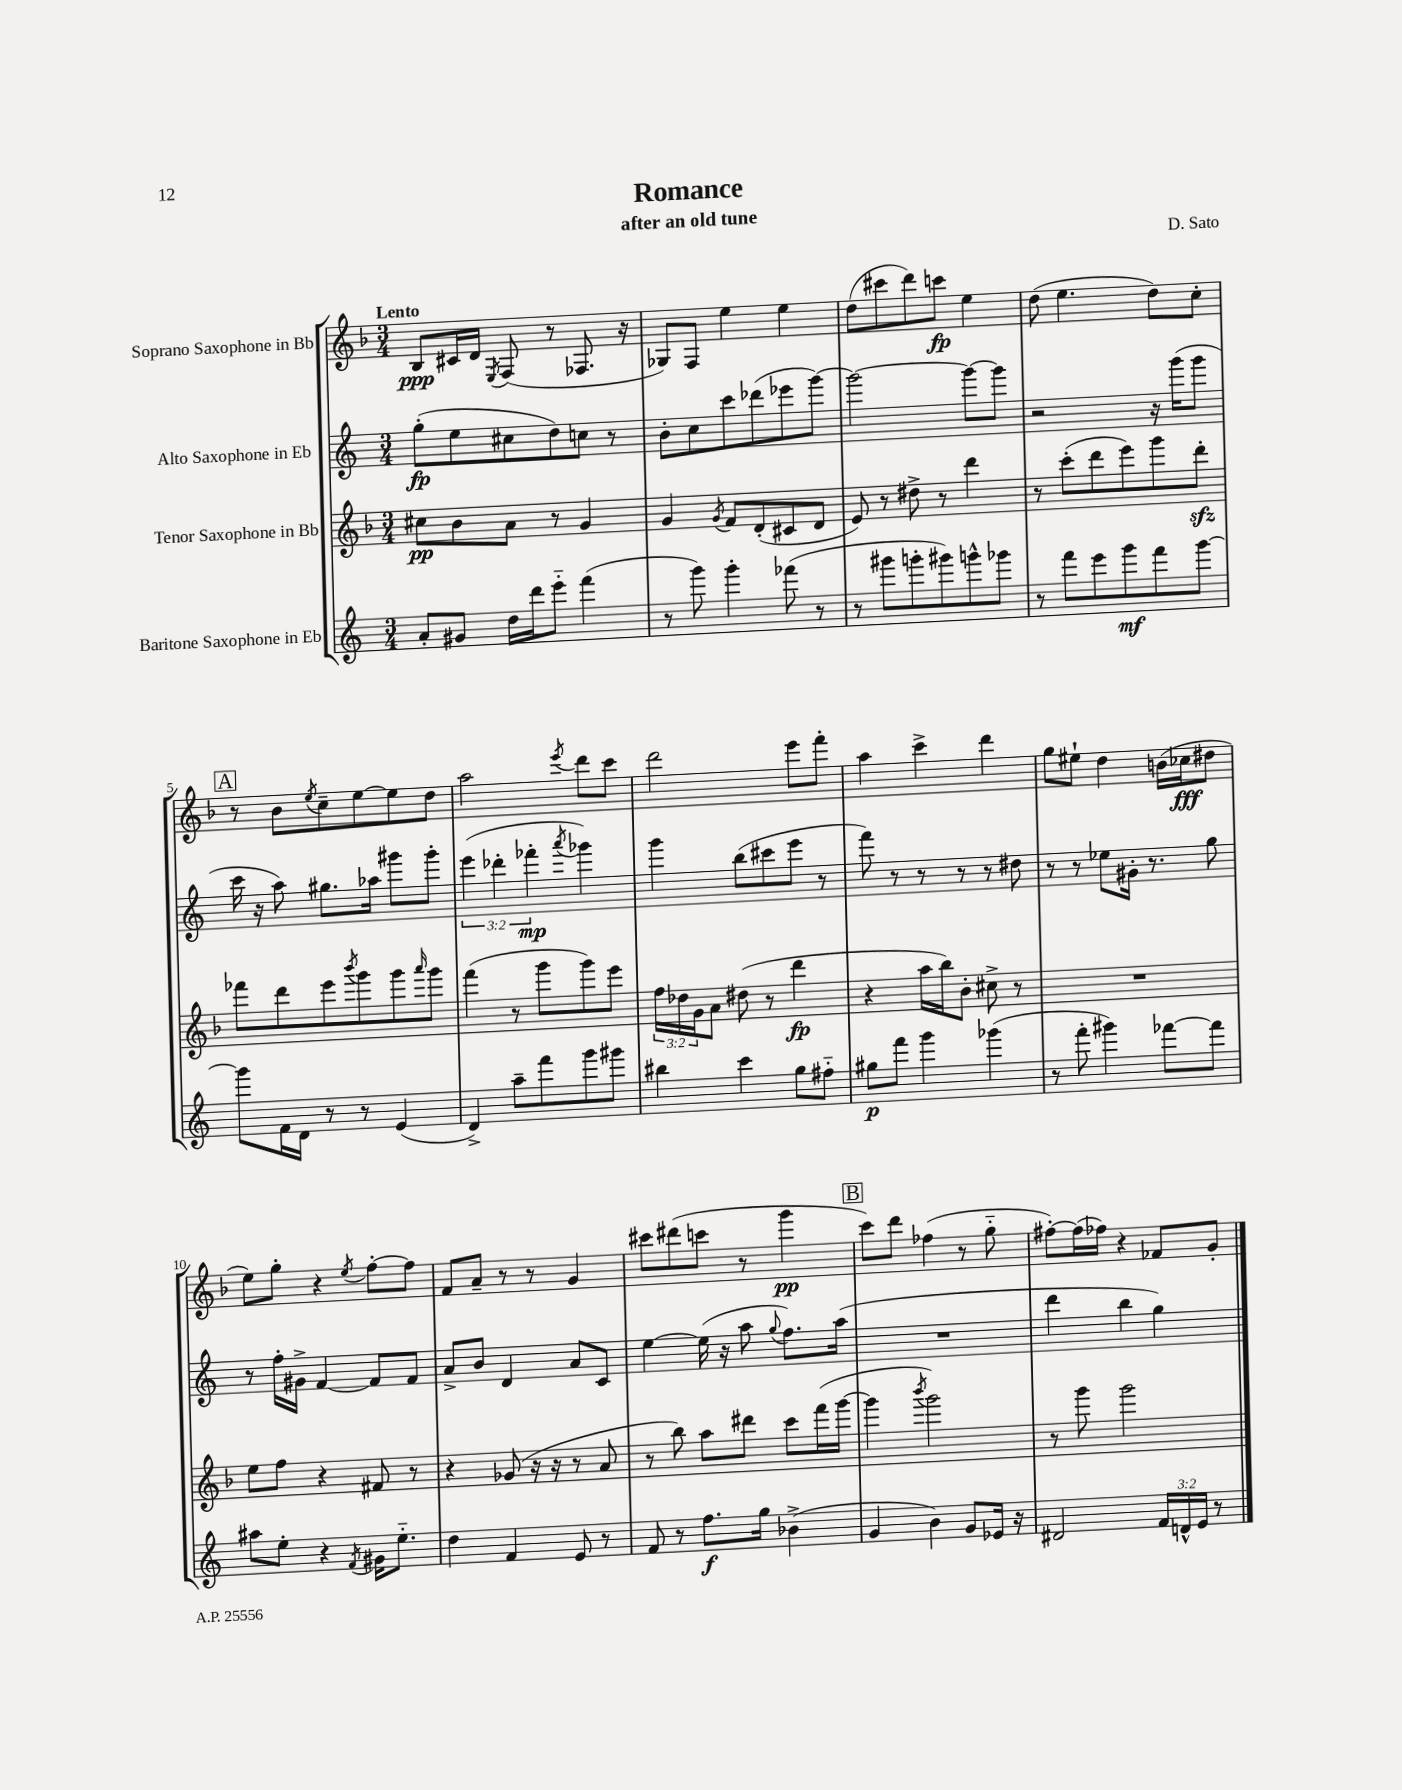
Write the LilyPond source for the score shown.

\header { title = "Romance" composer = "D. Sato" subtitle = "after an old tune" }
<<
\new StaffGroup <<
\new Staff = "s0" \with { instrumentName = "Soprano Saxophone in Bb" } {
    \clef treble \key f \major \numericTimeSignature \time 3/4 \tempo "Lento"
    bes8\ppp cis'16 d'16 \acciaccatura { e8 } f8( r8 fes8. r16 |
    ges8) f8 e''4 e''4 |
    d''8( cis'''8 d'''8) c'''8\fp e''4 |
    d''8( e''4. d''8) c''8-. |
    \mark \markup { \box "A" } r8 bes'8 \acciaccatura { e''8 } c''8-- e''8~ e''8 d''8 |
    a''2 \acciaccatura { e'''8 } d'''8 c'''8 |
    d'''2 e'''8 f'''8-. |
    a''4 c'''4-> d'''4 |
    g''8 eis''8-! d''4 b'16( ces''16\fff dis''8 |
    e''8) g''8-. r4 \acciaccatura { e''8 } f''8~-. f''8 |
    f'8 a'8-- r8 r8 g'4 |
    cis'''8 dis'''8( c'''8 r8 g'''4\pp |
    \mark \markup { \box "B" } c'''8) d'''8 fes''4( r8 g''8-_ |
    fis''8~-.) fis''16( fes''16) r4 fes'8 g'8-. \bar "|." |
}
\new Staff = "s1" \with { instrumentName = "Alto Saxophone in Eb" } {
    \clef treble \key c \major \numericTimeSignature \time 3/4 \override Staff.TupletNumber.text = #tuplet-number::calc-fraction-text
    g''8-.\fp( e''8 cis''8 d''8) c''8 r8 |
    b'8-. c''8 c'''8 des'''8( ees'''8 g'''8~) |
    g'''2~ g'''8~ g'''8 |
    r2 r16 g'''16( g'''8 |
    \mark \markup { \box "A" } c'''16 r16 a''8) gis''8. aes''16 gis'''8 gis'''8-. |
    \tuplet 3/2 { e'''4( des'''4-. fes'''4-.\mp } \acciaccatura { a'''8 } ges'''4) |
    g'''4 b''8( cis'''8 e'''8 r8 |
    f'''8) r8 r8 r8 r8 dis''8 |
    r8 r8 ees''8 gis'16-. r8. g''8 |
    r8 f''16-. gis'16-> f'4~ f'8 f'8 |
    a'8-> b'8 d'4 a'8 c'8 |
    e''4~ e''16( r16 a''8 \appoggiatura { g''8 } f''8.) a''16( |
    \mark \markup { \box "B" } R2. |
    d'''4 b''4 g''4) \bar "|." |
}
\new Staff = "s2" \with { instrumentName = "Tenor Saxophone in Bb" } {
    \clef treble \key f \major \numericTimeSignature \time 3/4 \override Staff.TupletNumber.text = #tuplet-number::calc-fraction-text
    cis''8\pp bes'8 a'8 r8 g'4 |
    g'4 \acciaccatura { g'8 } f'8 d'8-.( cis'8 d'8 |
    e'8) r8 dis''8-> r8 d'''4 |
    r8 c'''8-.( d'''8 e'''8) g'''8 d'''8-.\sfz |
    \mark \markup { \box "A" } fes'''8 d'''8 e'''8 \acciaccatura { bes'''8 } g'''8 g'''8 \grace { a'''16 } g'''8 |
    f'''4( r8 g'''8 g'''8) e'''8 |
    \tuplet 3/2 { f''16 des''16 g'16 } a'8 dis''8( r8 d'''4\fp |
    r4 a''16 bes''16) bes'8-. cis''8-> r8 |
    R2. |
    e''8 f''8 r4 fis'8 r8 |
    r4 ges'8( r16 r16 r8 a'8 |
    r8 bes''8) a''8 dis'''8 c'''8 f'''16( g'''16~ |
    \mark \markup { \box "B" } g'''4 \acciaccatura { bes'''8 } g'''2) |
    r8 g'''8 g'''2 \bar "|." |
}
\new Staff = "s3" \with { instrumentName = "Baritone Saxophone in Eb" } {
    \clef treble \key c \major \numericTimeSignature \time 3/4 \override Staff.TupletNumber.text = #tuplet-number::calc-fraction-text
    a'8-. gis'8 d''16 d'''16 e'''8-_ f'''4( |
    r8 g'''8) g'''4-. fes'''8( r8 |
    r8 gis'''8 g'''8-. gis'''8) g'''8-^ ges'''8 |
    r8 f'''8 e'''8 g'''8\mf f'''8 g'''8~ |
    \mark \markup { \box "A" } g'''8 f'16 d'16 r8 r8 e'4( |
    d'4->) a''8-- f'''8 g'''8 gis'''8 |
    bis''4 c'''4 g''8 fis''8-_ |
    gis''8\p f'''8 g'''4 ges'''4( |
    r8 f'''8-. gis'''4) fes'''8~ fes'''8 |
    ais''8 e''8-. r4 \acciaccatura { f'8 } gis'16 e''8.-_ |
    d''4 f'4 e'8 r8 |
    f'8 r8 f''8.\f g''16 bes'4->( |
    \mark \markup { \box "B" } g'4 b'4) g'8 ees'16 r16 |
    dis'2 \tuplet 3/2 { f'16 d'16-^ e'16 } r8 \bar "|." |
}
>>
>>
